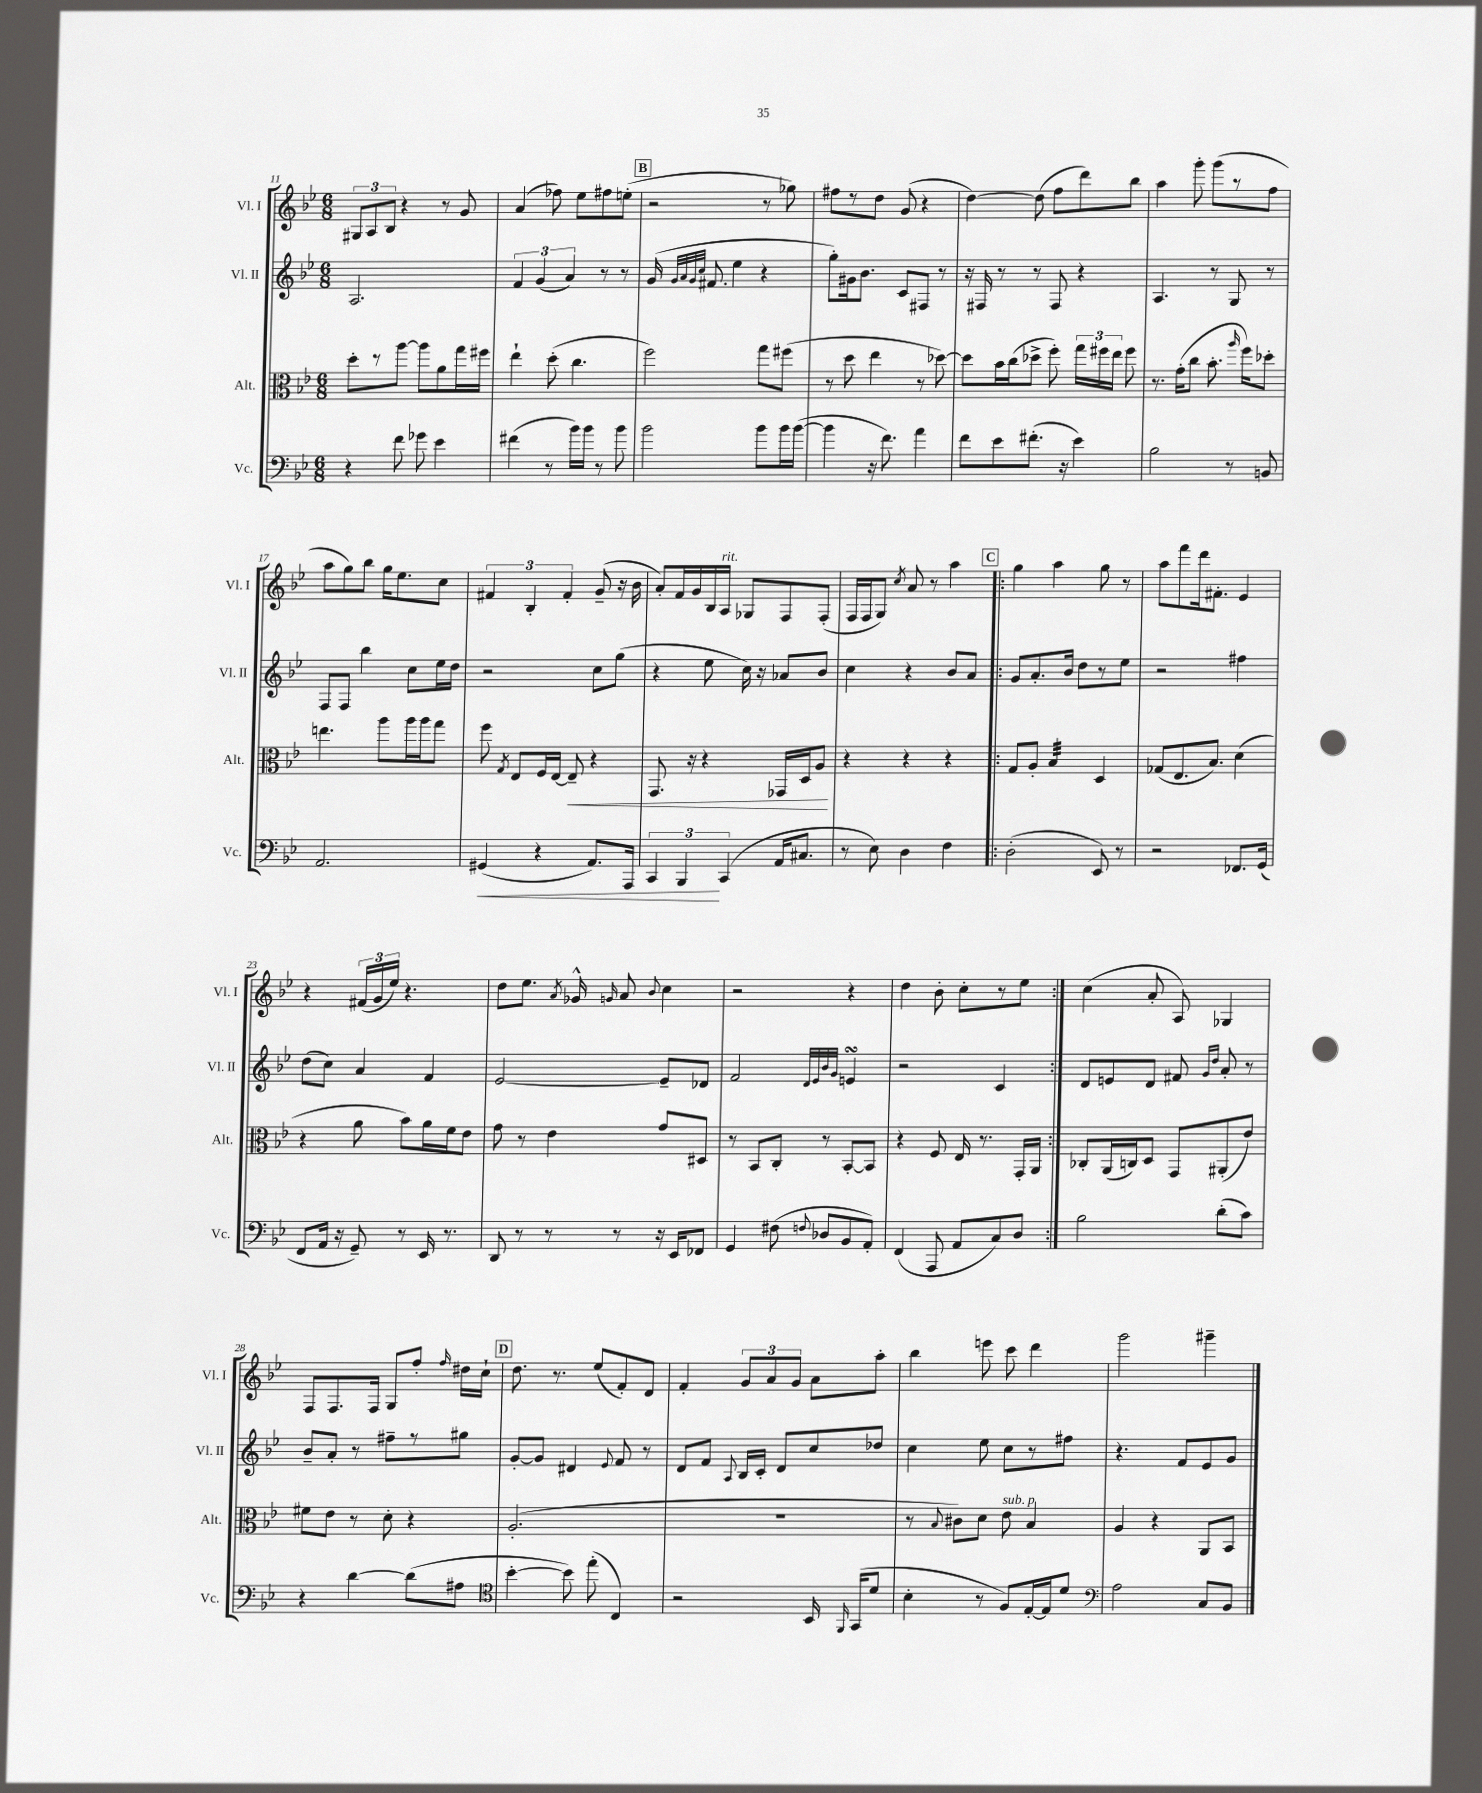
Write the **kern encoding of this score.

**kern	**dynam	**kern	**dynam	**kern	**kern
*part4	*part4	*part3	*part3	*part2	*part1
*staff4	*staff4	*staff3	*staff3	*staff2	*staff1
*I"Vc.	*	*I"Alt.	*	*I"Vl. II	*I"Vl. I
*I'Vc.	*	*I'Alt.	*	*I'Vl. II	*I'Vl. I
*clefF4	*	*clefC3	*	*clefG2	*clefG2
*k[b-e-]	*	*k[b-e-]	*	*k[b-e-]	*k[b-e-]
*M6/8	*	*M6/8	*	*M6/8	*M6/8
=11	=11	=11	=11	=11	=11
4r	.	8dd'\L	.	2.A/	12G#X/L
.	.	.	.	.	12A/
.	.	8r	.	.	.
.	.	.	.	.	12B-/J
8f\	.	[8aa\J	.	.	4r
8g-X\	.	8aa\L]	.	.	.
4e-\	.	8a\	.	.	8r
.	.	16gg\L	.	.	8g/
.	.	16ff#X\JJ	.	.	.
=12	=12	=12	=12	=12	=12
(4f#X\	.	4ee-`\	.	6f/	(4a/
.	.	.	.	(6g/	.
8r	.	(8dd'\	.	.	8ff-X\)
.	.	.	.	6a/)	.
16b-\LL)	.	4.cc\	.	.	8ee-\L
16b-\JJ	.	.	.	.	.
8r	.	.	.	8r	8ff#X\
8b-\	.	.	.	8r	(8een'\J
!!LO:REH:place=s1:t=B
=13	=13	=13	=13	=13	=13
2b-\	.	2ff\)	.	(16g/	2r
.	.	.	.	32qqg/LLL	.
.	.	.	.	32qqa/	.
.	.	.	.	32qqg/	.
.	.	.	.	32qqcc/JJJ	.
.	.	.	.	8.f#X/	.
.	.	.	.	4ee-\	.
8b-\L	.	8gg\L	.	4r	8r
16b-\L	.	(8ff#X\J	.	.	8gg-X\)
([16b-\JJ	.	.	.	.	.
=14	=14	=14	=14	=14	=14
4b-\]	.	8r	.	8gg'\L)	8ff#X\L
.	.	8dd\	.	16g#X\k	8r
.	.	.	.	8.b-\J	.
16r	.	4ee-\	.	.	8dd\J
8.f\)	.	.	.	.	.
.	.	.	.	8c/L	(8g/
4a\	.	8r	.	8F#X/J	4r
.	.	[8dd-X\)	.	8r	.
=15	=15	=15	=15	=15	=15
8f\L	.	8dd-\L]	.	16r	[4dd\)
.	.	.	.	16F#X/	.
8e-\	.	16b-\L	.	8r	.
.	.	(16cc\J	.	.	.
(8.f#X'\J	.	8dd-X^\J	.	8r	(8dd\]
.	.	8ff'\)	.	8F#/	8ff\L
16r	.	.	.	.	.
4e-\)	.	24gg\LL	.	4r	8ddd\)
.	.	24ff#X\	.	.	.
.	.	24ee-\JJ	.	.	.
.	.	8ff#\	.	.	8bb-\J
=16	=16	=16	=16	=16	=16
2B-\	.	8.r	.	4.A/	4aa\
.	.	(16g'\KL	.	.	.
.	.	8cc\J	.	.	8ggg'\
.	.	8.b-'\	.	8r	(8ggg\L
8r	.	.	.	8G/	8r
.	.	16qqaa/	.	.	.
.	.	16ff\KL)	.	.	.
8BBn/	.	8dd-X'\J	.	8r	8ff\J
!!LO:LB:g=z
=17	=17	=17	=17	=17	=17
2.AA/	.	4.een\	.	8F/L	8aa\L
.	.	.	.	8F/J	8gg\)
.	.	.	.	4bb-\	8bb-\J
.	.	8aa\L	.	.	16gg\KL
.	.	.	.	.	8.ee-\
.	.	16aa\L	.	8cc\L	.
.	.	16aa\J	.	.	.
.	.	8gg\J	.	16ee-\L	8cc\J
.	.	.	.	16dd\JJ	.
=18	=18	=18	=18	=18	=18
!	!LO:HP:b	!	!	!	!
(4GG#X/	<	8ff\	.	2r	6f#X/
.	.	8qG/	.	.	.
.	.	8E-/L	.	.	.
.	.	.	.	.	6B-'/
4r	.	16F/L	.	.	.
.	.	[16E-/JJ	.	.	.
.	.	.	.	.	6f#'/
!	!	!	!LO:HP:b	!	!
.	.	8E-~/]	<	.	.
8.AA/L)	.	4r	.	8cc\L	(8g~/
.	.	.	.	(8gg\J	16r
16AAA/Jk	.	.	.	.	16b-\
=19	=19	=19	=19	=19	=19
6CC/	.	8.GG/	.	4r	8a'/L)
.	.	.	.	.	16f/L
6BBB-/	.	.	.	.	.
.	.	16r	.	.	16g/
.	.	4r	.	8ee-\	16B-/
!	!	!	!	!	!LO:TX:a:i:t=rit.
.	.	.	.	.	16A/JJ
(6CC/	[	.	.	.	.
.	.	.	.	16cc\)	8G-X/L
.	.	.	.	16r	.
16AA/KL	.	16GG-X/LL	.	8a-X/L	8F/
8.C#X/J	.	16D/J	.	.	.
.	.	8A/J	.	8b-/J	(8F'/J
.	.	.	[	.	.
=20	=20	=20	=20	=20	=20
8r	.	4r	.	4cc\	16F/LL
.	.	.	.	.	16F/J
8E-\)	.	.	.	.	8G/J)
.	.	.	.	.	8qcc/
4D\	.	4r	.	4r	8a/
.	.	.	.	.	8r
4F\	.	4r	.	8b-/L	4aa\
.	.	.	.	8a/J	.
!!LO:REH:place=s1:t=C
=21!|:	=21!|:	=21!|:	=21!|:	=21!|:	=21!|:
(2D'\	.	8G/L	.	8g/L	4gg\
.	.	8A'/J	.	8.a'/	.
*	*	*tremolo	*	*	*
.	.	32B-/LLL	.	.	4aa\
.	.	32B-/	.	.	.
.	.	32B-/	.	16b-/Jk	.
.	.	32B-/	.	.	.
.	.	32B-/	.	8dd\L	.
.	.	32B-/	.	.	.
.	.	32B-/	.	.	.
.	.	32B-/JJJ	.	.	.
*	*	*Xtremolo	*	*	*
8EE-/)	.	4D/	.	8r	8gg\
8r	.	.	.	8ee-\J	8r
=22	=22	=22	=22	=22	=22
2r	.	(8G-X/L	.	2r	8aa\L
.	.	8.E-/	.	.	8fff\
.	.	.	.	.	16ddd\k
.	.	8.B-/J)	.	.	8.f#X'\J
8.FF-X/L	.	(4d\	.	4ff#X\	4e-/
(16GG/Jk	.	.	.	.	.
!!LO:LB:g=z
=23	=23	=23	=23	=23	=23
8FF/L	.	4r	.	(8dd\L	4r
16AA/Jk	.	.	.	8cc\J)	.
16r	.	.	.	.	.
8GG~/)	.	8a\	.	4a/	(24f#X/LL
.	.	.	.	.	24g/
.	.	.	.	.	24ee-/JJ)
8r	.	8b-\L)	.	.	4.r
16EE-/	.	16a\L	.	4f/	.
8.r	.	16f\J	.	.	.
.	.	8e-\J	.	.	.
=24	=24	=24	=24	=24	=24
8DD/	.	8g\	.	[2e-/	8dd\L
8r	.	8r	.	.	8.ee-\J
8r	.	4e-\	.	.	.
.	.	.	.	.	8qa/
.	.	.	.	.	16g-X^^/
.	.	.	.	.	16qqgn/
8r	.	.	.	.	8a/
.	.	.	.	.	8qqb-/
16r	.	8g/L	.	8e-~/L]	4cc\
16EE-/KL	.	.	.	.	.
8FF-X/J	.	8D#X/J	.	8d-X/J	.
=25	=25	=25	=25	=25	=25
4GG/	.	8r	.	2f/	2r
.	.	8BB-/L	.	.	.
(8F#X\	.	8C'/J	.	.	.
8qqFn/	.	.	.	.	.
8D-X/L	.	8r	.	.	.
.	.	.	.	32qqd/LLL	.
.	.	.	.	32qqe-/	.
.	.	.	.	32qqb-/	.
.	.	.	.	32qqg/JJJ	.
8BB-/	.	[8BB-'/L	.	4ensSsS/	4r
8AA'/J)	.	8BB-/J]	.	.	.
=26	=26	=26	=26	=26	=26
(4FF/	.	4r	.	2r	4dd\
8AAA/	.	8F/	.	.	8b-'\
8AA/L	.	16E-/	.	.	8cc'\L
.	.	8.r	.	.	.
8C/)	.	.	.	4c/	8r
8D/J	.	16GG'/LL	.	.	8ee-\J
.	.	16AA/JJ	.	.	.
=27:|!	=27:|!	=27:|!	=27:|!	=27:|!	=27:|!
2B-\	.	8C-X'/L	.	8d/L	(4cc\
.	.	(16AA/L	.	8en/	.
.	.	16Cn/J)	.	.	.
.	.	8D/J	.	8d/J	8a'/
.	.	8GG/L	.	8f#X/	8A/)
.	.	.	.	16qqg/LL	.
.	.	.	.	16qqdd/JJ	.
(8d'\L	.	(8AA#X'/	.	8a'/	4G-X/
8c\J)	.	8e-/J)	.	8r	.
!!LO:LB:g=z
=28	=28	=28	=28	=28	=28
4r	.	8f#X\L	.	8b-~/L	8F/L
.	.	8e-\J	.	8a'/J	8.F/
[4d\	.	8r	.	8r	.
.	.	.	.	.	16F/Jk
.	.	8d'\	.	8ff#X~\L	8G/L
(8d\L]	.	4r	.	8r	8ff'/J
.	.	.	.	.	16qqff/
8A#X\J	.	.	.	8gg#X\J	16dd#X\LL
.	.	.	.	.	16cc`\JJ
!!LO:REH:place=s1:t=D
=29	=29	=29	=29	=29	=29
*clefC4	*	*	*	*	*
[4b-'\	.	(2.A'/	.	[8g'/L	8.dd\
.	.	.	.	8g/J]	.
.	.	.	.	.	8.r
8b-\])	.	.	.	4d#X/	.
(8ee-'\	.	.	.	.	(8ee-/L
.	.	.	.	8qqe-/	.
4C/)	.	.	.	8f/	8f'/)
.	.	.	.	8r	8d/J
=30	=30	=30	=30	=30	=30
2r	.	2.r	.	8d/L	4f'/
.	.	.	.	8f/J	.
.	.	.	.	8qqA/	.
.	.	.	.	16B-/LL	12g/L
.	.	.	.	16c'/JJ	.
.	.	.	.	.	12a/
.	.	.	.	8d/L	.
.	.	.	.	.	12g/J
16BB-/	.	.	.	8cc/	8a\L
16qqFF/	.	.	.	.	.
(16GG/KL	.	.	.	.	.
8d/J	.	.	.	8dd-X/J	8aa'\J
=31	=31	=31	=31	=31	=31
4B-'\	.	8r	.	4cc\	4bb-\
.	.	8qqB-/	.	.	.
.	.	8c#X\L)	.	.	.
8r	.	8d\J	.	8ee-\	8eeen\
!	!	!LO:TX:a:i:t=sub. p	!	!	!
8F/L)	.	8e-\	.	8cc\L	8ccc\
[16E-'/L	.	4B-/	.	8r	4ddd\
16E-/J]	.	.	.	.	.
8d/J	.	.	.	8ff#X\J	.
=32	=32	=32	=32	=32	=32
*clefF4	*	*	*	*	*
2A\	.	4A/	.	4.r	2ggg\
.	.	4r	.	.	.
.	.	.	.	8f/L	.
8C/L	.	8AA/L	.	8e-/	4ggg#X~\
8BB-/J	.	8BB-/J	.	8g/J	.
==	==	==	==	==	==
*-	*-	*-	*-	*-	*-
